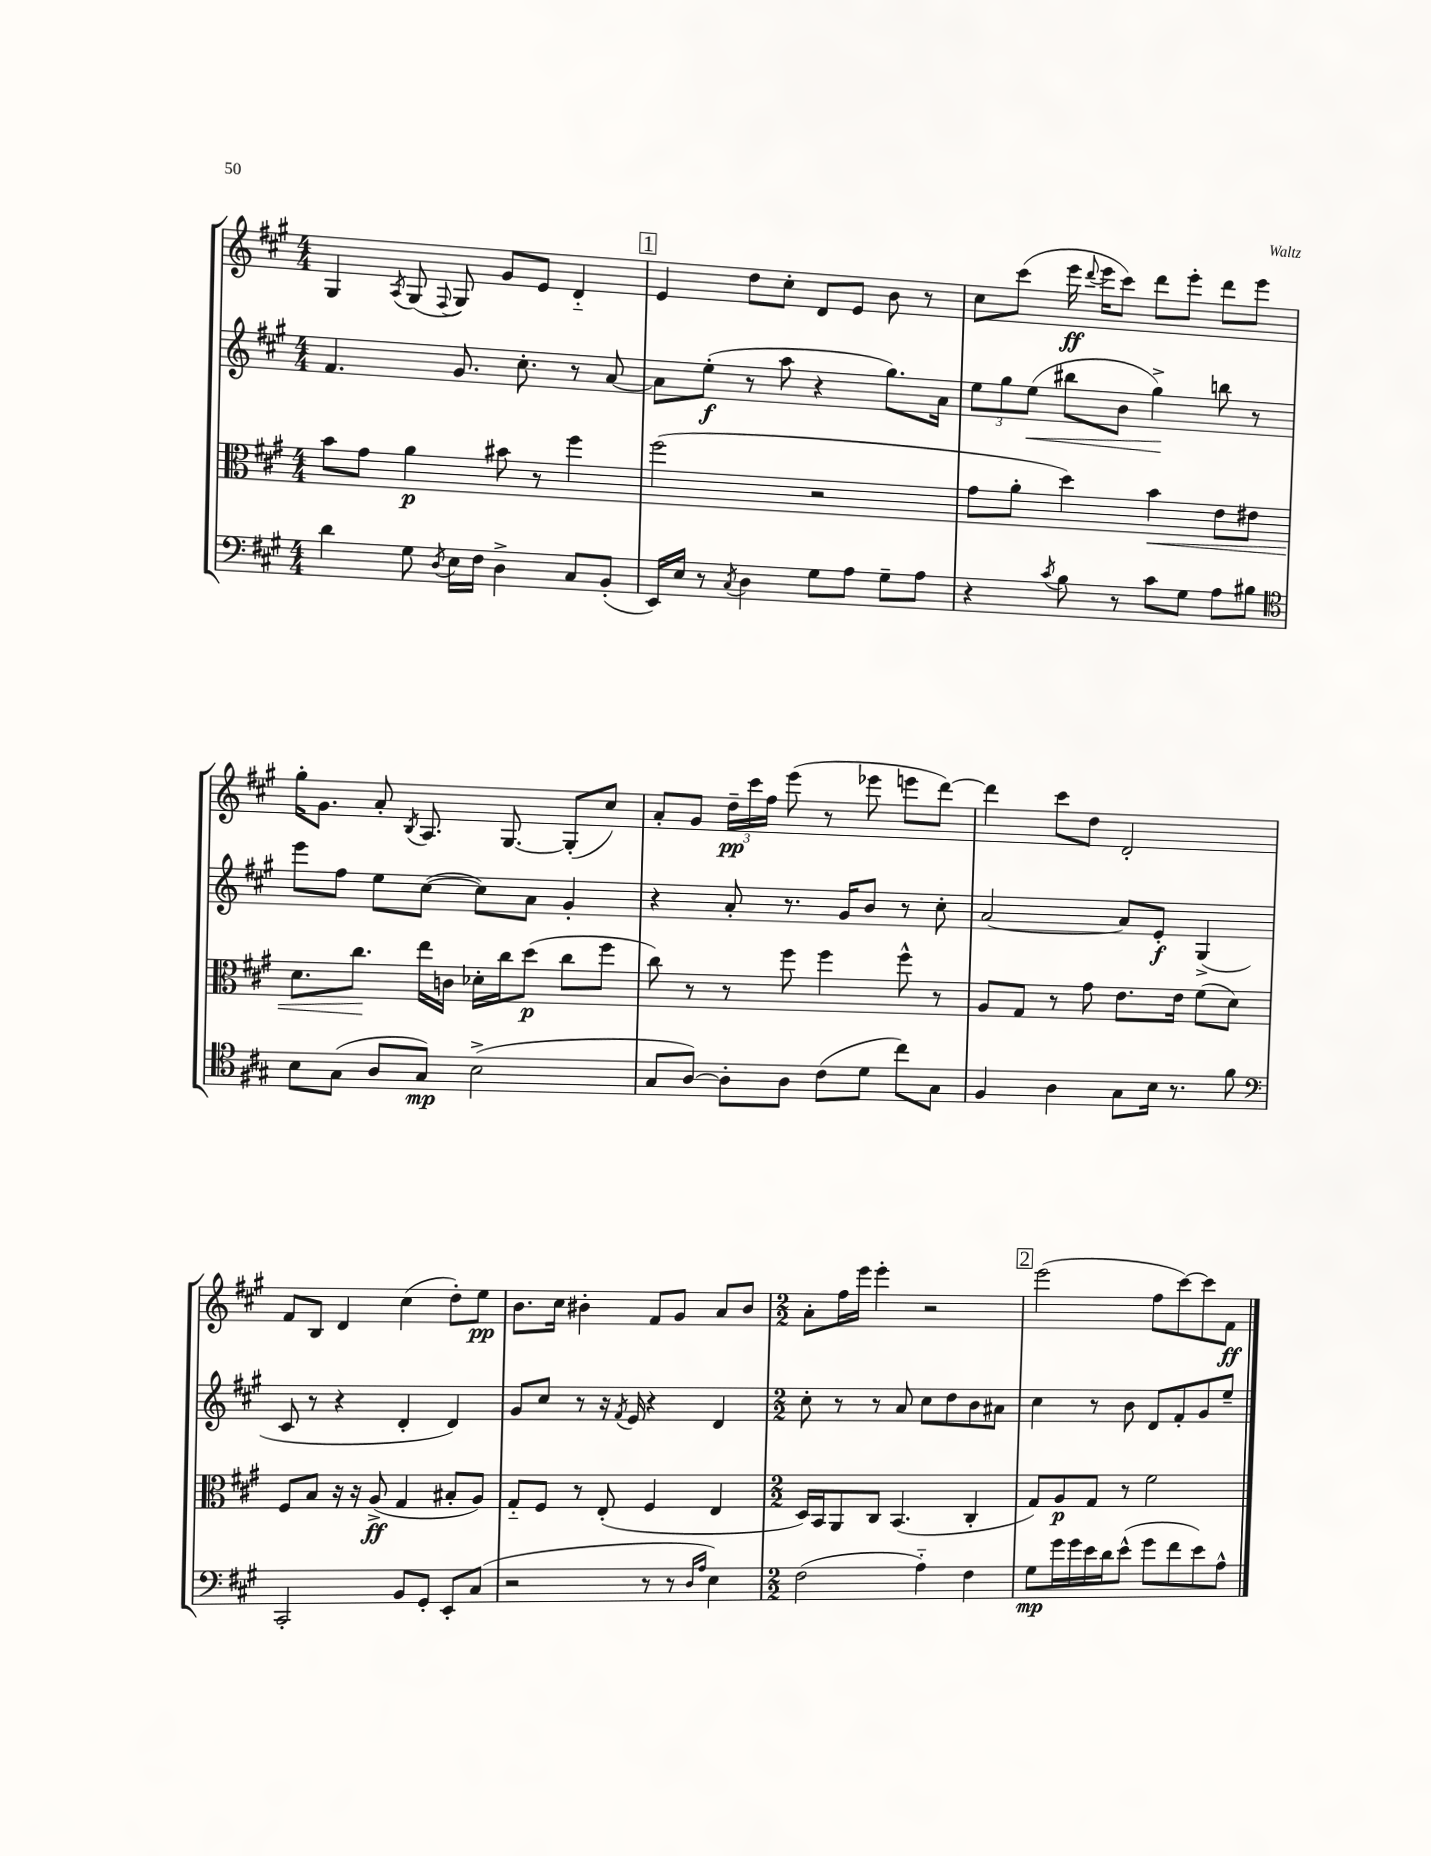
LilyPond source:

<<
\new StaffGroup <<
\new Staff = "s0" {
    \clef treble \key a \major \numericTimeSignature \time 4/4
    \autoBeamOff gis4 \acciaccatura { a8 } gis8( \appoggiatura { fis8 } gis8) gis'8[ e'8] d'4-_ |
    \mark \markup { \box "1" } e'4 d''8[ cis''8]-. d'8[ e'8] b'8 r8 |
    cis''8[ cis'''8]( e'''16\ff \appoggiatura { d'''8 } e'''16[ cis'''8]) d'''8[ e'''8]-. d'''8[ e'''8] |
    gis''16[-. gis'8.] a'8-. \acciaccatura { b8 } a8. gis8.~ gis8[-.( cis''8]) |
    a'8[-. gis'8] \tuplet 3/2 { d''16[--\pp cis'''16 fis''16] } e'''8( r8 ees'''8 e'''8[ d'''8]~) |
    d'''4 cis'''8[ d''8] d'2-. |
    fis'8[ b8] d'4 cis''4( d''8[-.) e''8]\pp |
    b'8.[ cis''16] bis'4-. fis'8[ gis'8] a'8[ bis'8] |
    \numericTimeSignature \time 2/2 a'8[-. fis''16 e'''16] e'''4-. r2 |
    \mark \markup { \box "2" } e'''2( fis''8[ cis'''8~) cis'''8 fis'8]\ff \bar "|." |
}
\new Staff = "s1" {
    \clef treble \key a \major \numericTimeSignature \time 4/4
    \autoBeamOff fis'4. gis'8. cis''8.-. r8 a'8~ |
    \mark \markup { \box "1" } a'8[ e''8]-.\f( r8 a''8 r4 gis''8.[) a'16] |
    \tuplet 3/2 { e''8[ gis''8 e''8]\<( } bis''8[ b'8] gis''4->\!) b''8 r8 |
    e'''8[ fis''8] e''8[ cis''8]~( cis''8[) a'8] gis'4-. |
    r4 a'8-. r8. gis'16[ b'8] r8 cis''8-. |
    a'2~ a'8[ e'8]-.\f gis4->( |
    cis'8 r8 r4 d'4-. d'4) |
    gis'8[ cis''8] r8 r16 \acciaccatura { fis'8 } e'16 r4 d'4 |
    \numericTimeSignature \time 2/2 cis''8-. r8 r8 a'8 cis''8[ d''8 b'8 ais'8] |
    \mark \markup { \box "2" } cis''4 r8 b'8 d'8[ fis'8-. gis'8 e''8]-- \bar "|." |
}
\new Staff = "s2" {
    \clef alto \key a \major \numericTimeSignature \time 4/4
    \autoBeamOff b'8[ gis'8] a'4\p bis'8 r8 fis''4 |
    \mark \markup { \box "1" } fis''2( r2 |
    gis'8[ a'8]-. d''4) b'4\< e'8[ eis'8] |
    d'8.[ cis''8.]\! e''16[ c'16] des'16[-. cis''16 d''8]\p( cis''8[ fis''8] |
    cis''8) r8 r8 fis''8 fis''4 fis''8-^ r8 |
    a8[ gis8] r8 gis'8 e'8.[ e'16] fis'8[( d'8]) |
    fis8[ b8] r16 r16 a8->\ff( gis4 bis8[-. a8]) |
    gis8[-_ fis8] r8 e8-.( fis4 e4 |
    \numericTimeSignature \time 2/2 d16[) b,16 a,8 cis8] b,4.( cis4-. |
    \mark \markup { \box "2" } gis8[) a8\p gis8] r8 fis'2 \bar "|." |
}
\new Staff = "s3" {
    \clef bass \key a \major \numericTimeSignature \time 4/4
    \autoBeamOff d'4 gis8 \acciaccatura { d8 } e16[ fis16] d4-> cis8[ b,8]-.( |
    \mark \markup { \box "1" } e,16[) e16] r8 \acciaccatura { cis8 } d4 gis8[ a8] gis8[-- a8] |
    r4 \acciaccatura { cis'8 } b8 r8 cis'8[ gis8] a8[ bis8] |
    \clef tenor b8[ gis8]( a8[ gis8]\mp) b2->( |
    gis8[ a8]~) a8[-. a8] cis'8[( d'8] cis''8[) gis8] |
    fis4 a4 gis8[ b16] r8. fis'8 |
    \clef bass cis,2-. b,8[ gis,8]-. e,8[-. cis8]( |
    r2 r8 r8 \grace { d16[ a16] } e4) |
    \numericTimeSignature \time 2/2 fis2( a4-_) fis4 |
    \mark \markup { \box "2" } gis8[\mp gis'16 gis'16 e'16 d'16 e'8]-^( gis'8[ fis'8 e'8) a8]-^ \bar "|." |
}
>>
>>
\layout { \context { \Score \remove "Bar_number_engraver" } }
